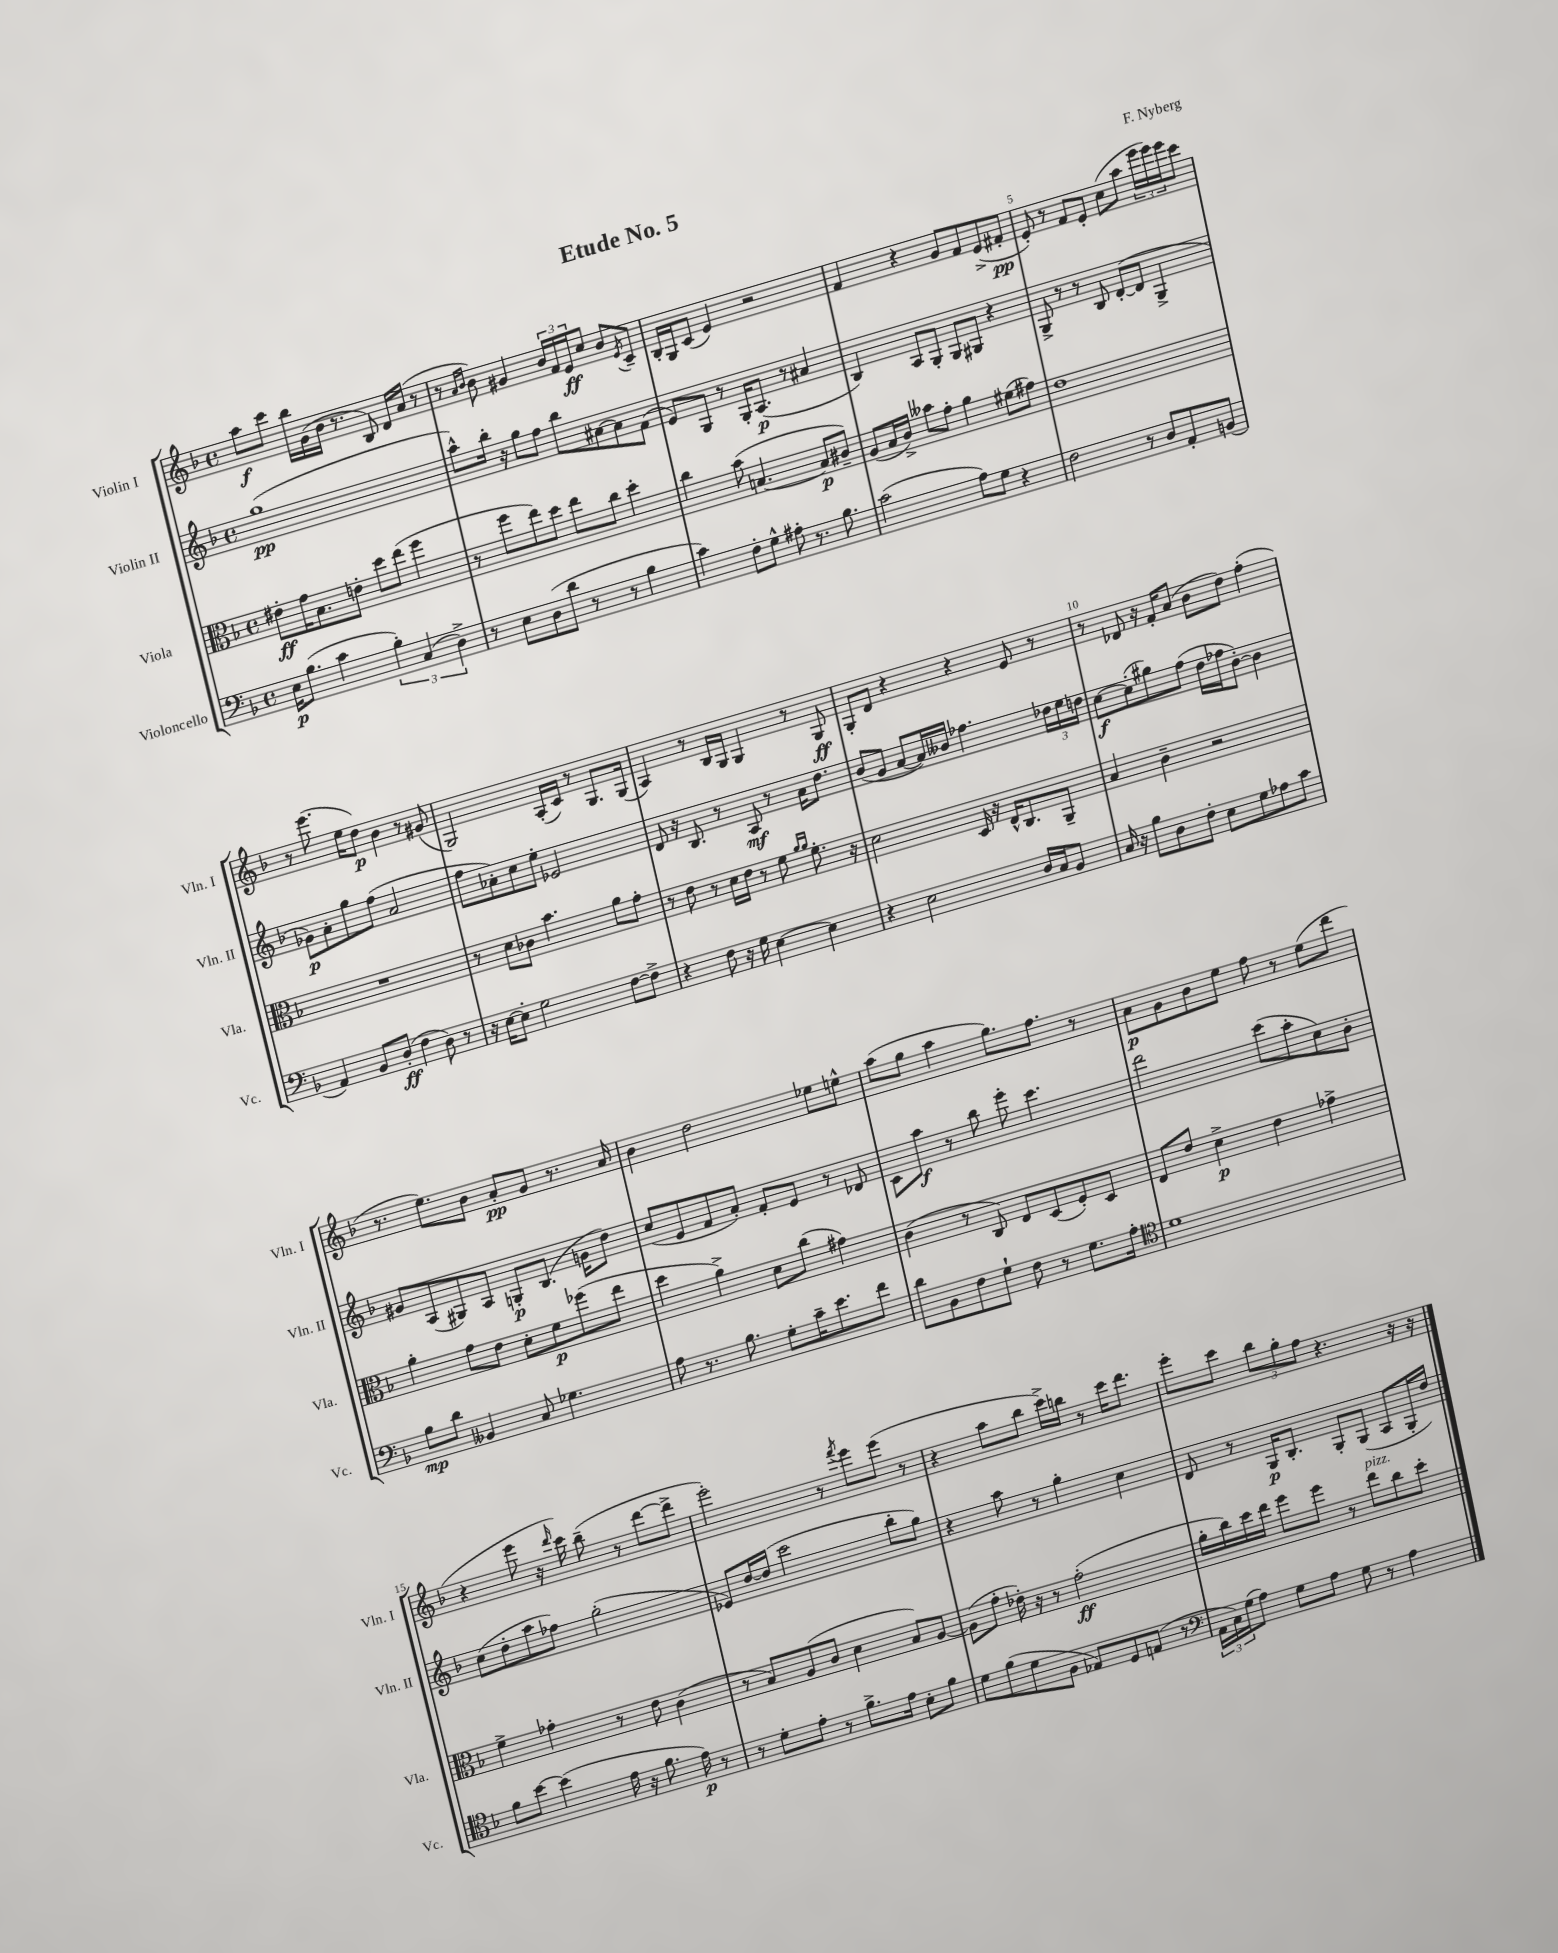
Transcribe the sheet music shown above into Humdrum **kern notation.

**kern	**dynam	**kern	**dynam	**kern	**dynam	**kern	**dynam
*part4	*part4	*part3	*part3	*part2	*part2	*part1	*part1
*staff4	*staff4	*staff3	*staff3	*staff2	*staff2	*staff1	*staff1
*I"Violoncello	*	*I"Viola	*	*I"Violin II	*	*I"Violin I	*
*I'Vc.	*	*I'Vla.	*	*I'Vln. II	*	*I'Vln. I	*
*clefF4	*	*clefC3	*	*clefG2	*	*clefG2	*
*k[b-]	*	*k[b-]	*	*k[b-]	*	*k[b-]	*
*M4/4	*	*M4/4	*	*M4/4	*	*M4/4	*
*met(c)	*	*met(c)	*	*met(c)	*	*met(c)	*
=1	=1	=1	=1	=1	=1	=1	=1
16E\KL	p	8e#X'\L	ff	(1gg	pp	8aa\L	f
(8.B-\J	.	.	.	.	.	.	.
.	.	16g\K	.	.	.	8ccc\J	.
.	.	8.B-\	.	.	.	.	.
4c\	.	.	.	.	.	16bb-\LL	.
.	.	.	.	.	.	(16g\	.
.	.	8en'\J	.	.	.	16b-\JJ	.
.	.	.	.	.	.	8.r	.
6B-'\)	.	8dd\L	.	.	.	.	.
.	.	(8ee\J	.	.	.	8B-/)	.
(6C/	.	.	.	.	.	.	.
.	.	4ff\	.	.	.	16d/LL	.
.	.	.	.	.	.	(16a/JJ	.
6D^\)	.	.	.	.	.	.	.
.	.	.	.	.	.	8r	.
=2	=2	=2	=2	=2	=2	=2	=2
8r	.	8r	.	8aa^^\L)	.	8r	.
.	.	.	.	.	.	16qqa/LL	.
.	.	.	.	.	.	16qqb-/JJ	.
8E\L	.	8ff\L	.	16bb-'\Jk	.	8b-\)	.
.	.	.	.	16r	.	.	.
(8D\	.	8ee\)	.	8gg\L	.	4g#X/	.
8d\J	.	8dd\J	.	8ff\J	.	.	.
8r	.	8ee\L	.	8bb-\L	.	24b-/LL	.
.	.	.	.	.	.	24f/	.
.	.	.	.	.	.	24e/J	ff
8r	.	8cc\J	.	[8a#X\	.	8cc/J	.
4B-\	.	4dd'\	.	8a#\]	.	8b-/L	.
.	.	.	.	.	.	8qe/	.
.	.	.	.	(8f\J	.	8c~/J	.
=3	=3	=3	=3	=3	=3	=3	=3
4c\)	.	4cc\	.	8e/L)	.	16B-'/LL	.
.	.	.	.	.	.	16G/J	.
.	.	.	.	8G/J	.	(8c/J	.
8F'\L	.	(8b-\	.	8r	.	4e/)	.
8G^^\J	.	[4.Bn/	.	16G'/KL	.	.	.
.	.	.	.	(8.A/J	p	.	.
8A#X'\	.	.	.	.	.	2r	.
8.r	.	.	.	8r	.	.	.
.	.	8B/L]	p	4a#X/	.	.	.
8.B-\	.	.	.	.	.	.	.
.	.	8c#X~/J)	.	.	.	.	.
=4	=4	=4	=4	=4	=4	=4	=4
(2c\	.	(8A/L	.	4B-/)	.	4f/	.
.	.	16B-/L	.	.	.	.	.
.	.	16c^/JJ)	.	.	.	.	.
.	.	8b--X\L	.	8A/L	.	4r	.
.	.	8g'\J	.	8G'/J	.	.	.
8A\L)	.	4a\	.	8G/L	.	8g/L	.
8G\J	.	.	.	8G#X/J	.	8f/	.
4r	.	(8f#X\L	.	4r	.	(8e^/	.
.	.	8g#X\J)	.	.	.	8f#X'/J	pp
=5	=5	=5	=5	=5	=5	=5	=5
2F\	.	1e	.	8G^/	.	8e'/)	.
.	.	.	.	8r	.	8r	.
.	.	.	.	8r	.	8f/L	.
.	.	.	.	8B-/	.	8e'/J	.
8r	.	.	.	([8d'/L	.	(8cc\L	.
8D/L	.	.	.	8d/J]	.	8aa\J	.
8AA'/	.	.	.	4G^/	.	24eee\LL	.
.	.	.	.	.	.	24eee\)	.
.	.	.	.	.	.	24eee\J	.
(8BBn/J	.	.	.	.	.	8ccc\J	.
!!LO:LB:g=z
=6	=6	=6	=6	=6	=6	=6	=6
4AA/)	.	1r	.	8g-X\L)	p	8r	.
.	.	.	.	8a'\	.	(8.eee\	.
8BB-/L	.	.	.	8gg\	.	.	.
.	.	.	.	.	.	16ee\KL	.
(8D'/J	ff	.	.	(8ff\J	.	8dd\J)	p
4F\	.	.	.	2a/	.	4b-\	.
8D\)	.	.	.	.	.	8r	.
8r	.	.	.	.	.	(8g#X/	.
=7	=7	=7	=7	=7	=7	=7	=7
16r	.	8r	.	8ff\L	.	2G/)	.
[16E\KL	.	.	.	.	.	.	.
8E'\J]	.	8d\L	.	8a-X'\)	.	.	.
2G\	.	8c-X\J	.	8cc\	.	.	.
.	.	4.b-\	.	8ee'\J	.	.	.
.	.	.	.	2e-X/	.	(16A'/LL	.
.	.	.	.	.	.	16c/JJ)	.
.	.	.	.	.	.	8r	.
[8F\L	.	8a\L	.	.	.	8.G/L	.
8F^\J]	.	8g'\J	.	.	.	.	.
.	.	.	.	.	.	(16G/Jk	.
=8	=8	=8	=8	=8	=8	=8	=8
4r	.	8r	.	8d/	.	4A/)	.
.	.	8e\	.	16r	.	.	.
.	.	.	.	8.B-/	.	.	.
8F\	.	8r	.	.	.	8r	.
16r	.	16d\LL	.	8r	.	16B-/LL	.
16G\	.	16e\JJ	.	.	.	16G/JJ	.
[4E\	.	8r	.	8A/	mf	4G/	.
.	.	8f\	.	8r	.	.	.
.	.	16qqa/LL	.	.	.	.	.
.	.	16qqa/JJ	.	.	.	.	.
4E\]	.	8.f'\	.	16a\KL	.	8r	.
.	.	.	.	8.dd\J	.	.	.
.	.	.	.	.	.	8G/	ff
.	.	16r	.	.	.	.	.
=9	=9	=9	=9	=9	=9	=9	=9
4r	.	2d\	.	(8b-/L	.	8G'/L	.
.	.	.	.	8g/J	.	8d/J	.
2E\	.	.	.	[8a/L	.	4r	.
.	.	.	.	16a/L])	.	.	.
.	.	.	.	16b--X/JJ	.	.	.
.	.	16D/	.	4.ff-X\	.	4r	.
.	.	16r	.	.	.	.	.
.	.	16E^^/KL	.	.	.	.	.
.	.	8.C/	.	.	.	.	.
16D/LL	.	.	.	.	.	8e/	.
16C/J	.	.	.	.	.	.	.
8BB-/J	.	8AA~/J	.	24dd-X\LL	.	8r	.
.	.	.	.	24ee\	.	.	.
.	.	.	.	24ddn\JJ	.	.	.
=10	=10	=10	=10	=10	=10	=10	=10
16C/	.	4B-/	.	[8cc\L	f	8r	.
16r	.	.	.	.	.	.	.
8B-\L	.	.	.	(8cc'\]	.	8d-X/	.
8D\	.	4c~\	.	8gg#X\)	.	16r	.
.	.	.	.	.	.	16f'/KL	.
8F'\J	.	.	.	(8ff\J	.	(8a/J	.
8E\L	.	2r	.	16dd\LL	.	8b-\L	.
.	.	.	.	16ff-X\J	.	.	.
8G\	.	.	.	[8b-'\J)	.	8dd\J)	.
8A-X\	.	.	.	4b-\]	.	(4ff'\	.
8c\J	.	.	.	.	.	.	.
!!LO:LB:g=z
=11	=11	=11	=11	=11	=11	=11	=11
8B-\L	mp	4a'\	.	8g#X/L	.	8.r	.
8d\J	.	.	.	(8A/	.	.	.
.	.	.	.	.	.	8.ee\L)	.
4BB--X/	.	8g\L	.	8G#X/)	.	.	.
.	.	8e\J	.	8A/J	.	8b-\J	.
8C/	.	8d'\L	.	8Gn'/L	p	8a'/L	pp
4.G-X\	.	8f\	p	(8.B-/J	.	8g/J	.
.	.	(8ff-X\	.	.	.	8.r	.
.	.	.	.	16gn\KL	.	.	.
.	.	8ee\J	.	8dd\J)	.	.	.
.	.	.	.	.	.	16a/	.
=12	=12	=12	=12	=12	=12	=12	=12
8A\	.	4dd\	.	(8cc/L	.	4b-\	.
8.r	.	.	.	8e/	.	.	.
.	.	4a^\)	.	8f/	.	2dd\	.
8.B-\	.	.	.	.	.	.	.
.	.	.	.	8a'/J)	.	.	.
8G'\L	.	8d\L	.	8f'/L	.	.	.
16c~\K	.	(8cc\J	.	8e/J	.	.	.
8.e\	.	.	.	.	.	.	.
.	.	4g#X\)	.	8r	.	8ee-X\L	.
8f\J	.	.	.	8d-X/	.	8een^^\J	.
=13	=13	=13	=13	=13	=13	=13	=13
8d\L	.	(4c\	.	8c\L	.	(8aa\L	.
8BB-\	.	.	.	8aa\J	f	8gg\J	.
8F\	.	8r	.	8r	.	4aa\	.
8G`\J	.	8C/)	.	8bb-\	.	.	.
8F\	.	8E/L	.	8eee'\	.	8.gg\L)	.
8r	.	(8D/	.	4.ccc\	.	.	.
.	.	.	.	.	.	8.ff\J	.
8.G\L	.	8F'/)	.	.	.	.	.
.	.	8D/J	.	.	.	8r	.
16A'\Jk	.	.	.	.	.	.	.
=14	=14	=14	=14	=14	=14	=14	=14
*clefC4	*	*	*	*	*	*	*
1d	.	8E/L	.	2ddd\	.	8a\L	p
.	.	8e/J	.	.	.	8g\	.
.	.	4d^\	p	.	.	8b-\	.
.	.	.	.	.	.	8ee\J	.
.	.	4e\	.	(8ccc\L	.	8ff\	.
.	.	.	.	8aa'\	.	8r	.
.	.	4g-X^\	.	8cc\)	.	(8ee\L	.
.	.	.	.	8b-'\J	.	8ddd\J	.
!!LO:LB:g=z
=15	=15	=15	=15	=15	=15	=15	=15
8f\L	.	4f^\	.	(8cc\L	.	4r	.
[8b-\J	.	.	.	8dd'\	.	.	.
(4b-\]	.	4g-X'\	.	8aa\	.	8eee\	.
.	.	.	.	8ff-X\J)	.	16r	.
.	.	.	.	.	.	16qqddd/	.
.	.	.	.	.	.	16ccc\)	.
16e\	.	8r	.	(2gg'\	.	(8bb-~\	.
16r	.	.	.	.	.	.	.
8.f\	.	8e\	.	.	.	8r	.
.	.	(4c\	.	.	.	[8ddd\L	.
16e\)	p	.	.	.	.	.	.
8r	.	.	.	.	.	8ddd^\J]	.
=16	=16	=16	=16	=16	=16	=16	=16
8r	.	8r	.	8e-X/L)	.	2eee'\)	.
8d'\L	.	8B-/L)	.	[16dd/L	.	.	.
.	.	.	.	(16dd/JJ]	.	.	.
8e'\J	.	(8A/	.	2ccc\	.	.	.
8r	.	8c/J	.	.	.	.	.
8.f^\L	.	4d\	.	.	.	8r	.
.	.	.	.	.	.	8qfff/	.
.	.	.	.	.	.	8eee\L	.
16e\Jk	.	.	.	.	.	.	.
8B-'\L	.	8B-/L)	.	8bb-'\L	.	(8eee\J	.
8f\J	.	[8A/J	.	8gg\J)	.	8r	.
=17	=17	=17	=17	=17	=17	=17	=17
8d\L	.	(8A\L]	.	4r	.	4r	.
(8f\	.	8g'\J	.	.	.	.	.
8d\	.	16e-X'\)	.	8aa\	.	8aa\L	.
.	.	16r	.	.	.	.	.
8F\J	.	8r	.	8r	.	8bb-\J	.
8E-X/L)	.	(2g'\	ff	4gg'\	.	16ccc^\LL)	.
.	.	.	.	.	.	16bbn\JJ	.
8D/	.	.	.	.	.	8r	.
(8En/J	.	.	.	4cc\	.	16ccc\KL	.
.	.	.	.	.	.	8.ddd\J	.
8r	.	.	.	.	.	.	.
=18	=18	=18	=18	=18	=18	=18	=18
*clefF4	*	*	*	*	*	*	*
24AA\LL	.	16a'\LL	.	8d/	.	8eee'\L	.
24C\)	.	.	.	.	.	.	.
.	.	16cc\)	.	.	.	.	.
(24G\J	.	.	.	.	.	.	.
8A\J)	.	16dd\	.	8r	.	8ccc\J	.
.	.	16ee\JJ	.	.	.	.	.
8G\L	.	8ff\L	.	16G/KL	p	12bb-\L	.
.	.	.	.	8.B-'/J	.	.	.
.	.	.	.	.	.	12gg'\	.
8A\J	.	8ff\J	.	.	.	.	.
.	.	.	.	.	.	12ff\J	.
8G\	.	8r	.	8G'/L	.	4.r	.
!	!	!LO:TX:a:i:t=pizz.	!	!	!	!	!
8r	.	8ee\L	.	(8G/J	.	.	.
4A\	.	8cc\	.	8A/L	.	.	.
.	.	8dd'\J	.	16G'/L	.	16r	.
.	.	.	.	16dd/JJ)	.	16r	.
==	==	==	==	==	==	==	==
*-	*-	*-	*-	*-	*-	*-	*-
